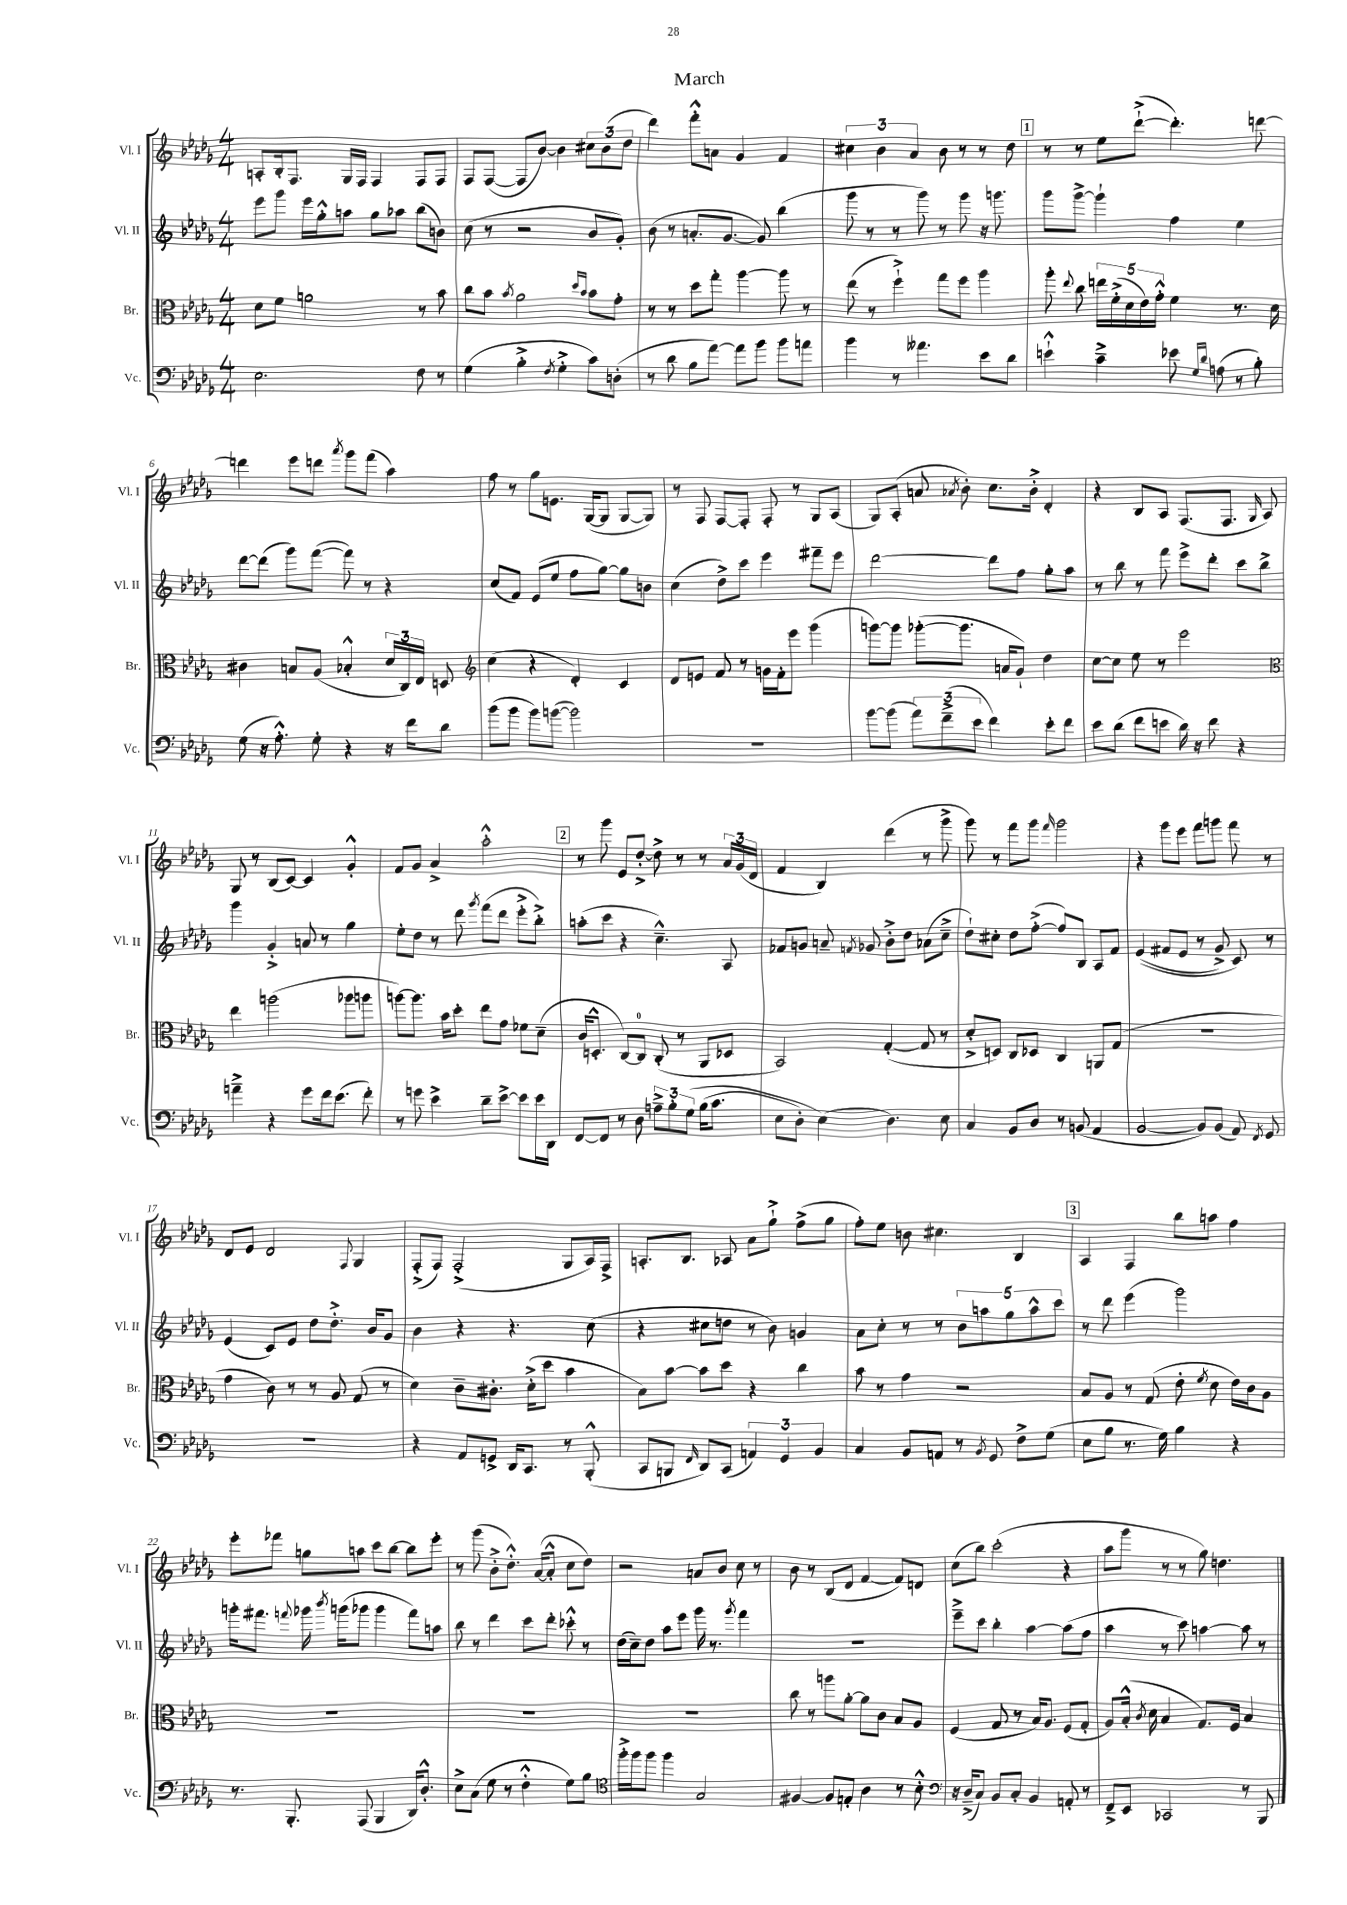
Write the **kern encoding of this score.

**kern	**kern	**kern	**kern
*staff4	*staff3	*staff2	*staff1
*clefF4	*clefC3	*clefG2	*clefG2
*k[b-e-a-d-g-]	*k[b-e-a-d-g-]	*k[b-e-a-d-g-]	*k[b-e-a-d-g-]
*M4/4	*M4/4	*M4/4	*M4/4
2.E-	8d-	8eee-	8A'
.	8f	8ggg-	16B-'
.	.	.	8.F
.	2a	16eee-	.
.	.	16gg-'^^	.
.	.	8aa	16G-
.	.	.	16F
.	.	8gg-	4F
.	.	8aa-	.
8F	8r	(8bb-	8F
8r	8b-	8b)	8F
=	=	=	=
(4G-	8cc	(8cc	8F
.	8b-	8r	([8F
.	8qb-	.	.
4B-'^	2a-	2r	8F]
.	.	.	[8b-)
8qF	.	.	.
4G-'^	.	.	4b-]
.	16qqdd-	.	.
.	16qqb-	.	.
8c)	8b-	8b-	12cc#
.	.	.	(12b-
(8D'	8g-'	8g-')	.
.	.	.	12dd-
=	=	=	=
8r	8r	(8b-	4ddd-)
8d-	8r	8r	.
8B-	8dd-	8.a'	8fff'^^
[8a-)	8gg-'	.	8a
.	.	[8.g-	.
8a-]	[4aa-	.	4g-
8b-	.	8g-])	.
8b-	8aa-]	(4bb-	4f
8a	8r	.	.
=	=	=	=
4b-	(8ee-	8ggg-	6cc#
.	8r	8r	.
.	.	.	6b-
8r	4ff`^)	8r	.
.	.	.	6a-
4.a--	.	8ggg-)	.
.	8gg-	8r	8b-
.	8ff	8ggg-	8r
8e-	4aa-	16r	8r
.	.	8.ggg	.
8d-	.	.	8dd-
=	=	=	=
4e`^^	8aa-'	8ggg-	8r
.	8qqee-	.	.
.	8cc	[8ggg-^	8r
4c~^	20ee	4ggg-`]	8ee-
.	(20f'^	.	.
.	20d-	.	.
.	.	.	([8ddd-`^
.	20e-)	.	.
.	20g-'^^	.	.
8e-	4f	4ff	4.ddd-'])
16qqG-	.	.	.
16qqd-	.	.	.
(8A	.	.	.
8r	8.r	4ee-	.
8B-')	.	.	[8ddd
.	16d-	.	.
=	=	=	=
(8G-	4c#	[8ddd-	4ddd]
16r	.	(8ddd-]	.
8.A-'^^)	.	.	.
.	8B	8ggg-)	8eee-
8G-'	(8A-	([8fff	8ddd
.	.	.	8qaaa-
4r	4B-'^^	8fff])	8ggg-
.	.	8r	(8fff
16r	24d-	4r	4aa-)
.	24C)	.	.
16f	.	.	.
.	24E-	.	.
8d-	8D	.	.
=	=	=	=
*	*clefG2	*	*
(8b-	(4cc	(8cc	8ff
8b-	.	8f)	8r
8b-)	4r	(8e-	8gg-
([8b	.	8ee-	8.e
2b])	4d-')	8ff	.
.	.	.	([16G-
.	.	[8gg-)	8G-]
.	4c	8gg-]	[8G-
.	.	8b	8G-])
=	=	=	=
1r	8d-	(4cc	8r
.	8e	.	8F
.	8f	8dd-^)	[8F
.	8r	8ccc	8F']
.	16g	4eee-	8F'
.	16f'	.	.
.	8eee-	.	8r
.	(4ggg-	8fff#~	8G-
.	.	8eee-	(8A-
=	=	=	=
[8b-	[8ggg)	[2ddd-	8G-)
(8b-]	8ggg]	.	(8A-'
12a-)	([8ggg-'	.	8a
(12f~^	.	.	.
.	.	.	8qa-
.	8.ggg-]	.	8b-')
12e-	.	.	.
4f)	.	8ddd-]	8.cc
.	16a	.	.
.	8g-`)	8ff	.
.	.	.	16b-'^
8e-'	4dd-	8gg-'	4d-'
8f	.	8aa-	.
=	=	=	=
8e-	[8cc	8r	4r
(8d-	8cc]	8bb-	.
8f	8ee-	8r	8B-
8e	8r	8fff	8A-
16d-)	2eee-	8eee-^	(8.F
16r	.	.	.
8f	.	8ddd-'	.
.	.	.	8.F
4r	.	8ccc	.
.	.	.	16qqG-
.	.	8bb-^	8A-)
=	=	=	=
*	*clefC3	*	*
4a~^	4ee-	4ggg-	8G-
.	.	.	8r
4r	(2aa	4g-'^	(8B-
.	.	.	[8c)
8g-	.	8a	4c]
16f	.	8r	.
(8.e-	.	.	.
.	8aa-	4gg-	4g-'^^
8f')	8aa	.	.
=	=	=	=
8r	[8aa)	8ee-'	8f
8g	8.aa]	8dd-	8g-
4e-^	.	8r	4a-^
.	16b-	.	.
.	8dd-'	8ddd-	.
.	.	8qggg-	.
8d-~	8ee-	(8fff	2aa-'^^
[8e-^	8g-	8ddd-	.
8e-]	8f-	8eee-'^	.
16e-	(8d-~	8bb-'^)	.
16DD-	.	.	.
=	=	=	=
[8FF	16c	(8aa'	8r
.	8.D'^^	.	.
8FF]	.	8ccc	8ggg-
8r	[8C)	4r	8e-
8D-	8C]	.	[8dd-'^
12A~^	(8C'	4.cc~^^)	8dd-^]
12B-'	.	.	.
.	8r	.	8r
&(12G-	.	.	.
(16B-	8AA-	.	8r
8.c	.	.	.
.	8D-	8A-	24a-
.	.	.	(24g-
.	.	.	24d-
=	=	=	=
8E-	2BB-)	8f-	4f
8D-')	.	8g	.
(4E-&)	.	8a~	4B-)
.	.	8qf	.
.	.	8g-	.
4.D-)	([4G-'	8b-'^	(4ddd-
.	.	8dd-	.
.	8G-]	(8a-	8r
8E-	8r	8cc~^	8ggg-^
=	=	=	=
4C	8d-'^	8dd-`)	8ggg-)
.	8D)	8cc#'	8r
8BB-	8C	8dd-	8fff
8D-	8D-	([8ff'^	8ggg-
.	.	.	16qqfff
8r	4C	8ff])	2ggg-
(8BB	.	8B-	.
4AA-	8AA	8A-	.
.	(8G-	8f	.
=	=	=	=
[2BB-	1r	&((4e-	4r
.	.	8f#	8ggg-
.	.	8e-	8eee-
8BB-])	.	8r	8fff
(8BB-	.	8g-^)	8ggg
8AA-)	.	8c&)	8fff
8qFF	.	.	.
8GG-	.	8r	8r
=	=	=	=
1r	4g-	(4e-	8d-
.	.	.	8e-
.	8c)	8c)	2d-
.	8r	8e-	.
.	8r	8dd-	.
.	8A-	8.dd-'^	.
.	.	.	8qqF
.	(8G-	.	4G-
.	.	16b-	.
.	8r	8g-	.
=	=	=	=
4r	4d-)	4b-	(8F'^
.	.	.	8F)
8AA-	8c~	4r	(2F'^
8GG^	8.c#'	.	.
16DD-	.	4.r	.
8.CC	(16d-'^	.	.
.	8dd-	.	.
8r	4b-	.	8G-
(8BBB-'^^	.	(8cc	16A-)
.	.	.	16F^
=	=	=	=
8CC	8B-)	4r	8.A'
8BBB	[8b-	.	.
.	.	.	8.B-
16qqFF	.	.	.
8DD-)	8b-]	8cc#	.
(8CC	8dd-	8dd	8A-
6AA)	4r	8r	8a-
.	.	8b-)	8gg-`^
6GG-	.	.	.
.	4cc	4g	(8ff^
6BB-	.	.	.
.	.	.	8gg-
=	=	=	=
4C	8b-	8a-	8ff')
.	8r	8cc'	8ee-
8BB-	4g-	8r	8b
8AA	.	8r	4.cc#
8r	2r	10b-	.
.	.	10aa	.
8qBB-	.	.	.
8GG-	.	.	.
.	.	10gg-	.
8F^	.	.	4B-
.	.	10aa^^	.
(8G-	.	.	.
.	.	10ccc	.
=	=	=	=
8E-	8B-	8r	4A-
8B-	8A-	8ddd-	.
8.r	8r	(4eee-	4F
.	(8G-	.	.
16G-)	.	.	.
4B-	8e-'	2ggg-)	8bb-
.	8qf	.	.
.	8d-	.	8aa
4r	16e-)	.	4ff
.	16c	.	.
.	8A-	.	.
=	=	=	=
8.r	1r	16ggg'	8eee-'
.	.	8.fff#	.
.	.	.	8fff-
8.BBB-'	.	.	.
.	.	8qqfff	.
.	.	16ggg-	8gg
.	.	8qbbb-	.
.	.	(16ggg	.
(8AAA-	.	8ggg-	8aa
4BBB-	.	4ggg-	8ccc
.	.	.	[8bb-
16DD-)	.	8fff)	8bb-]
8.D-'^^	.	.	.
.	.	8aa	8eee-'
=	=	=	=
8E-^	1r	8bb-	8r
(8C	.	8r	(8ggg-
8G-	.	4ddd-	8b-'^
8r	.	.	8.dd-'^^)
4F'^^	.	8ccc	.
.	.	.	([16a-
.	.	8ddd-'	8a-'^^]
8G-)	.	8ccc-'^^	8cc
8B-	.	8r	8dd-)
=	=	=	=
*clefC4	*	*	*
16ff'^	1r	(16dd-	2r
16ff	.	16cc~)	.
8ff	.	8dd-	.
4ff	.	8aa-	.
.	.	8eee-	.
2G-	.	16ggg-	8a
.	.	8.r	.
.	.	.	8b-
.	.	8qggg-	.
.	.	4fff	8cc
.	.	.	8r
=	=	=	=
[4F#	8cc	1r	8b-
.	8r	.	8r
8F#]	8aa	.	(8B-
8E'	[8a-'	.	8d-
4A-	8a-]	.	[4f
.	8c	.	.
8r	8B-	.	8f])
8B-'^^	8A-	.	8d
=	=	=	=
*clefF4	*	*	*
16r	(4F	8eee-~^	(8cc
(16D-~^	.	.	.
8C)	.	8ccc	8bb-)
8BB-	8G-	4bb-'	(2ccc'
8C'	8r	.	.
4BB-	16B-)	[4aa-	.
.	8.A-	.	.
8AA'	(8F	(8aa-]	4r
8r	8G-'	8ff	.
=	=	=	=
8FF~^	8A-)	4aa-	8aa-
8EE-	(16B-'^^	.	8ggg-
.	8qc	.	.
.	16d-	.	.
2CC-	4B-	8r	8r
.	.	8ccc)	8r
.	8.G-)	[4aa	8gg-)
.	.	.	4.dd
.	16F	.	.
8r	4B-	8aa]	.
8BBB-	.	8r	.
==	==	==	==
*-	*-	*-	*-
